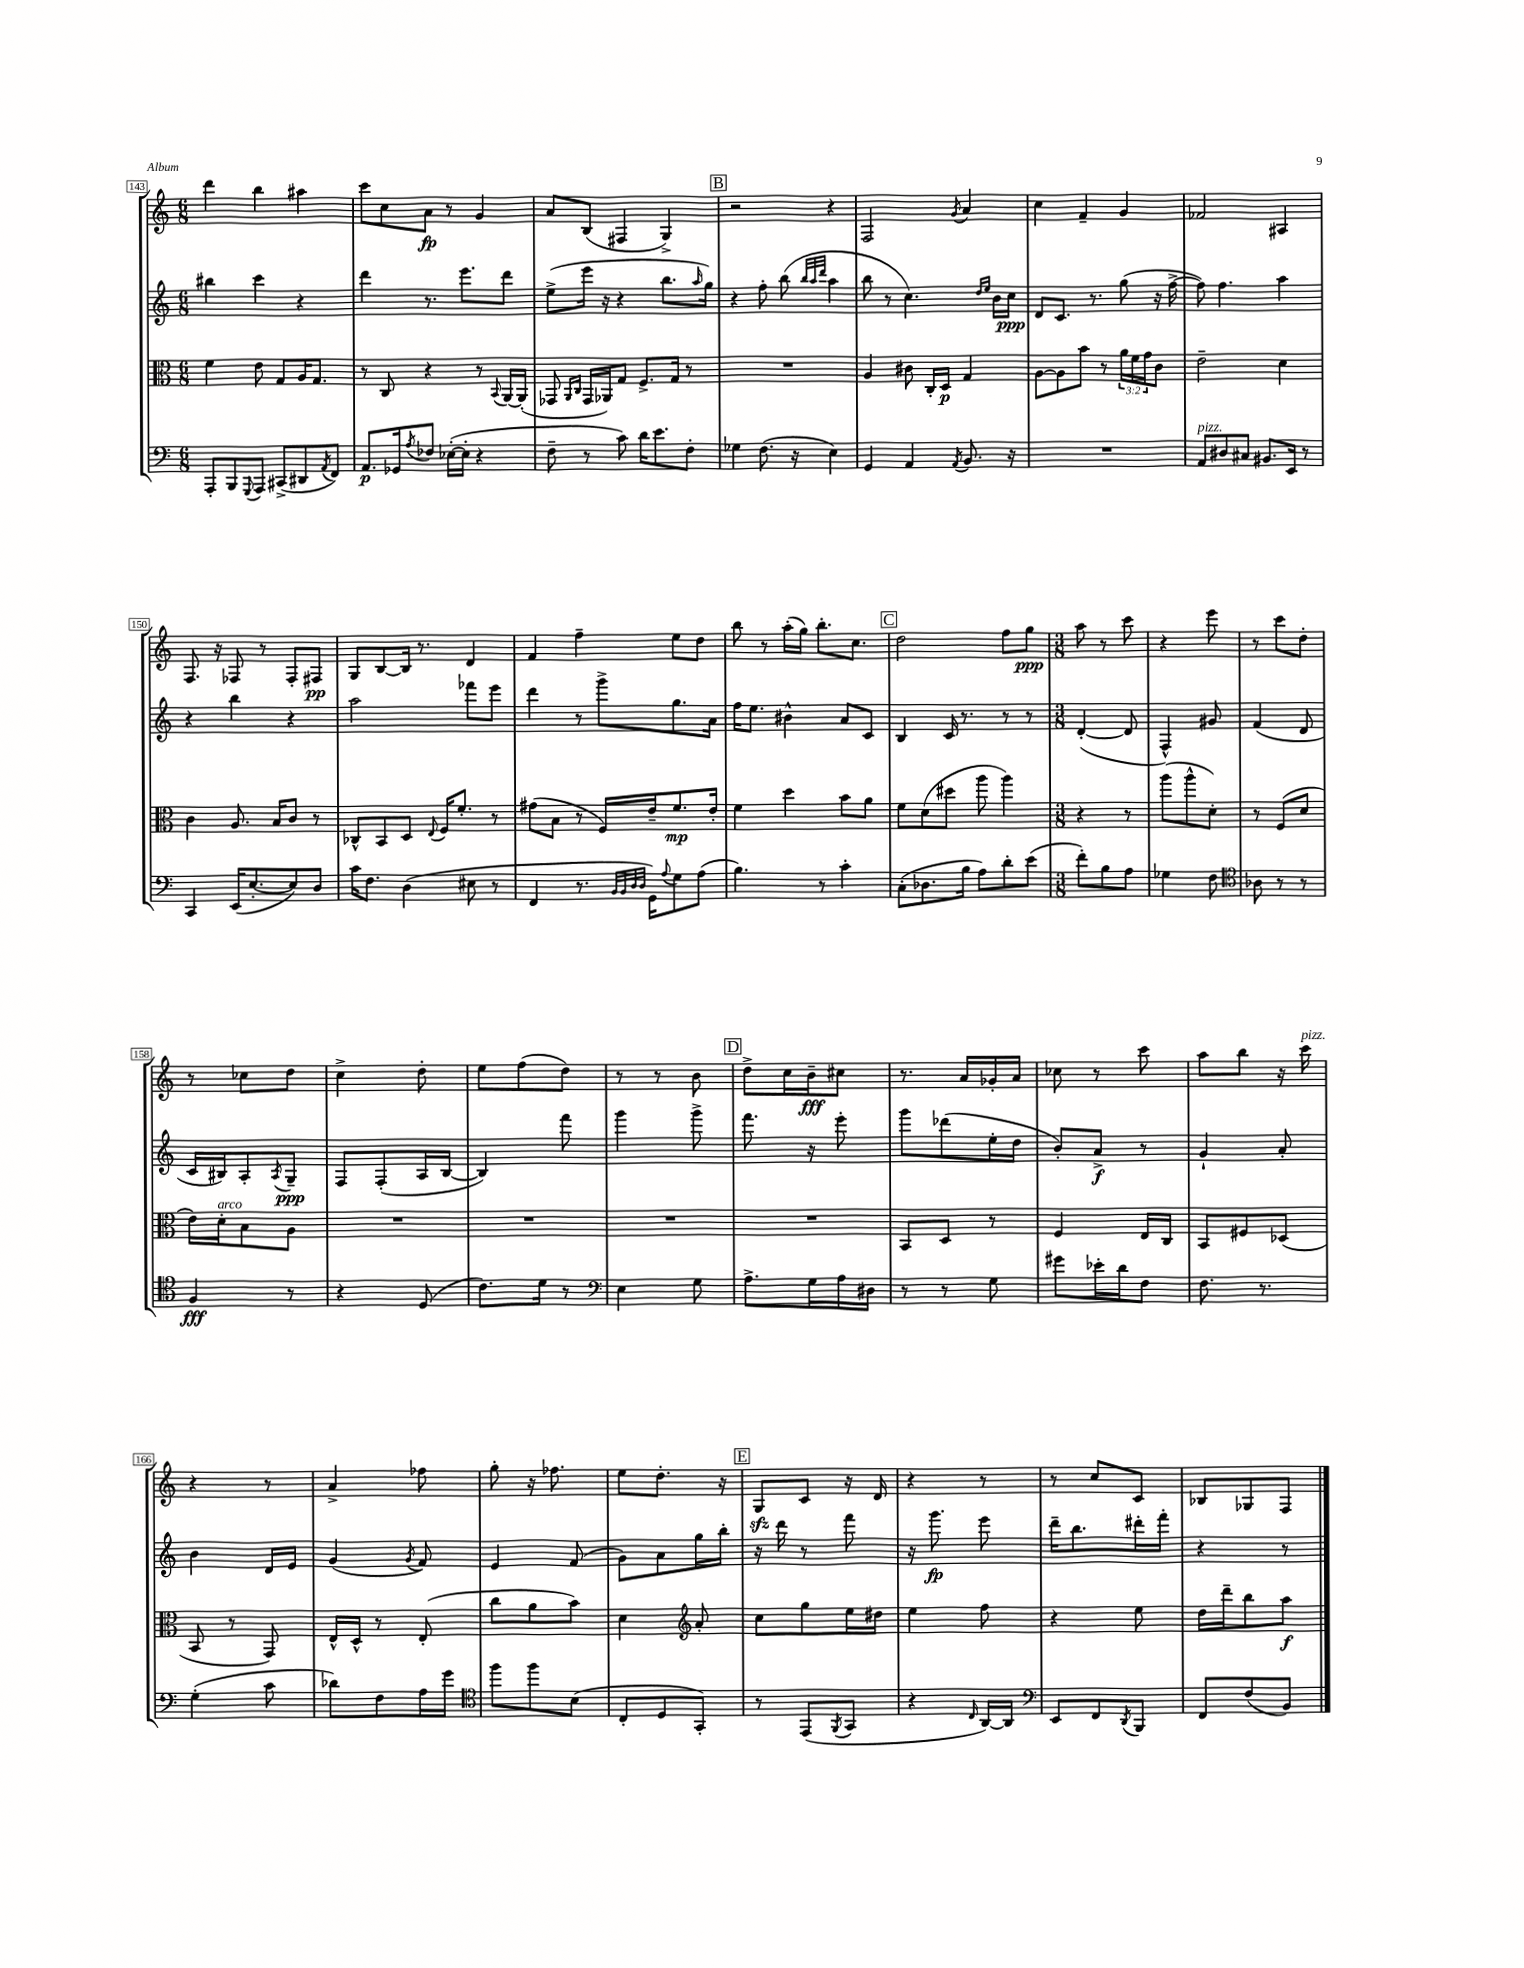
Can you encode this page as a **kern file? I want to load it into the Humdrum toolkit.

**kern	**kern	**kern	**kern
*staff4	*staff3	*staff2	*staff1
*clefF4	*clefC3	*clefG2	*clefG2
*k[]	*k[]	*k[]	*k[]
*M6/8	*M6/8	*M6/8	*M6/8
8AAA'	4f	4bb#	4ddd
8BBB	.	.	.
8qqGGG	.	.	.
8AAA	8e	4ccc	4bb
(8CC#^	8G	.	.
8DD#	16A	4r	4aa#
.	8.G	.	.
8qAA	.	.	.
8FF)	.	.	.
=	=	=	=
8.AA	8r	4ddd	8ccc
.	8C	.	8cc
16GG-	.	.	.
8qA	.	.	.
8F-	4r	8.r	8a
([16E-'	.	.	8r
16E-']	.	8.eee	.
4r	8r	.	4g
.	8qqBB	.	.
.	[16AA	8ddd	.
.	(16AA']	.	.
=	=	=	=
8F~	8GG-	(8ee^	8a
.	16qqAA	.	.
.	16qqC	.	.
8r	16GG-	16eee	(8B
.	16AA-)	16r	.
8c)	8G	4r	4F#
16d	8.F^	.	.
8.e	.	.	.
.	.	8.bb	4G^)
.	16G	.	.
8F'	8r	.	.
.	.	16qqaa	.
.	.	16gg)	.
=	=	=	=
4G-	2.r	4r	2r
(8.F	.	8ff'	.
.	.	(8bb	.
16r	.	.	.
.	.	32qqbb	.
.	.	32qqaa	.
.	.	32qqddd	.
4E)	.	4aa	4r
=	=	=	=
4GG	4A	8bb	2F
.	.	8r	.
4AA	8c#	4.cc)	.
.	16C'	.	.
.	16D	.	.
8qAA	.	.	8qg
8.BB	4G	.	4a
.	.	16qqdd	.
.	.	16qqee	.
.	.	16b	.
16r	.	16cc	.
=	=	=	=
2.r	[8A	8d	4cc
.	8A]	8.c	.
.	8b	.	4f~
.	.	8.r	.
.	8r	.	.
.	24a	(8gg	4g
.	24f	.	.
.	24g	.	.
.	8c	16r	.
.	.	[16ff^	.
=	=	=	=
8AA	2e~	8ff])	2f-
8D#	.	4.ff	.
8C#	.	.	.
8.BB#	.	.	.
.	4d	4aa	4A#
16EE	.	.	.
8r	.	.	.
=	=	=	=
4CC	4c	4r	8.F
.	.	.	16r
(16EE	8.A	4bb	8F-
[8.E'	.	.	.
.	.	.	8r
.	16B	.	.
8E])	8c	4r	8F-'
8D	8r	.	8F#
=	=	=	=
16c	8C-^^	2aa	8G
8.F	.	.	.
.	8BB	.	[8B
(4D	8D	.	16B]
.	.	.	8.r
.	8qqE	.	.
.	16F	.	.
.	8.f'	.	.
8E#	.	8fff-	4d
8r	8r	8eee	.
=	=	=	=
4FF	(8g#	4ddd	4f
.	8B	.	.
8.r	8r	8r	4ff~
.	16F)	8ggg^	.
32qqBB	.	.	.
32qqBB	.	.	.
32qqD	.	.	.
32qqD	.	.	.
16GG)	16e~	.	.
8qqA	.	.	.
8G	8.f	8.gg	8ee
(8A	.	.	8dd
.	16e'	16a	.
=	=	=	=
4.B)	4f	16ff	8bb
.	.	8.ee	.
.	.	.	8r
.	4dd	4b#^^	(16aa'
.	.	.	16gg)
8r	.	.	8.bb'
4c'	8b	8a	.
.	.	.	8.cc
.	8a	8c	.
=	=	=	=
(8C'	8f	4B	2dd
8.D-	(8d	.	.
.	8dd#	16c	.
16B	.	8.r	.
8A)	8aa	.	.
8d'	4aa)	8r	8ff
(8e	.	8r	8gg
=	=	=	=
*M3/8	*M3/8	*M3/8	*M3/8
8f')	4r	([4d'	8aa
8B	.	.	8r
8A	8r	8d]	8ccc
=	=	=	=
4G-	(8aa	4F^^)	4r
.	8aa^^	.	.
8F	8d')	8g#	8eee
=	=	=	=
*clefC4	*	*	*
8A-	8r	(4f	8r
8r	(8F	.	8ccc
8r	8d	8d	8dd'
=	=	=	=
4F	16e)	16c	8r
.	16d'	16B#)	.
.	8B	8A'	8cc-
.	.	8qA	.
8r	8A	8G~	8dd
=	=	=	=
4r	4.r	8F	4cc^
.	.	(8F'	.
(8D	.	16A	8dd'
.	.	[16B	.
=	=	=	=
8.c)	4.r	4B])	8ee
.	.	.	(8ff
16d	.	.	.
8r	.	8fff	8dd)
=	=	=	=
*clefF4	*	*	*
4E	4.r	4ggg	8r
.	.	.	8r
8G	.	8ggg^	8b
=	=	=	=
8.A^	4.r	8.fff	8dd^
.	.	.	16cc
16G	.	16r	16b~
16A	.	8eee'	8cc#
16D#	.	.	.
=	=	=	=
8r	8BB	8ggg	8.r
8r	8D	(8ddd-	.
.	.	.	16a
8G	8r	16ee'	16g-'
.	.	16dd	16a
=	=	=	=
8g#	4F	8b')	8cc-
16e-'	.	8a^	8r
16d	.	.	.
8F	16E	8r	8ccc
.	16C	.	.
=	=	=	=
8.F	8BB	4g`	8aa
.	8F#	.	8bb
8.r	.	.	.
.	(8D-	8a'	16r
.	.	.	16ccc
=	=	=	=
(4G'	8BB	4b	4r
.	8r	.	.
8c	8GG)	16d	8r
.	.	16e	.
=	=	=	=
8d-)	16E^^	(4g	4a^
.	16D^^	.	.
8F	8r	.	.
.	.	8qg	.
16A	(8E'	8f)	8ff-
16g	.	.	.
=	=	=	=
*clefC4	*	*	*
8ff	8cc	4e	8gg'
8ff	8a	.	16r
.	.	.	8.ff-
(8B	8b)	(8f	.
=	=	=	=
8C'	4d	8g)	8ee
8D	.	8a	8.dd'
*	*clefG2	*	*
8GG')	8a'	16gg	.
.	.	16bb'	16r
=	=	=	=
8r	8cc	16r	8G
.	.	16ddd	.
(8EE	8gg	8r	8c
8qFF	.	.	.
8GG	16ee	8fff	16r
.	16dd#	.	16d
=	=	=	=
4r	4ee	16r	4r
.	.	8.ggg	.
16qqC	.	.	.
[16AA)	8ff	8eee	8r
16AA]	.	.	.
=	=	=	=
*clefF4	*	*	*
8EE	4r	16ddd~	8r
.	.	8.bb	.
8FF	.	.	8cc
8qDD	.	.	.
8BBB	8ee	16ddd#'	8c
.	.	16fff'	.
=	=	=	=
8FF	16dd	4r	8B-
.	16ddd~	.	.
(8F	8bb	.	8G-
8BB)	8aa	8r	8F
==	==	==	==
*-	*-	*-	*-
